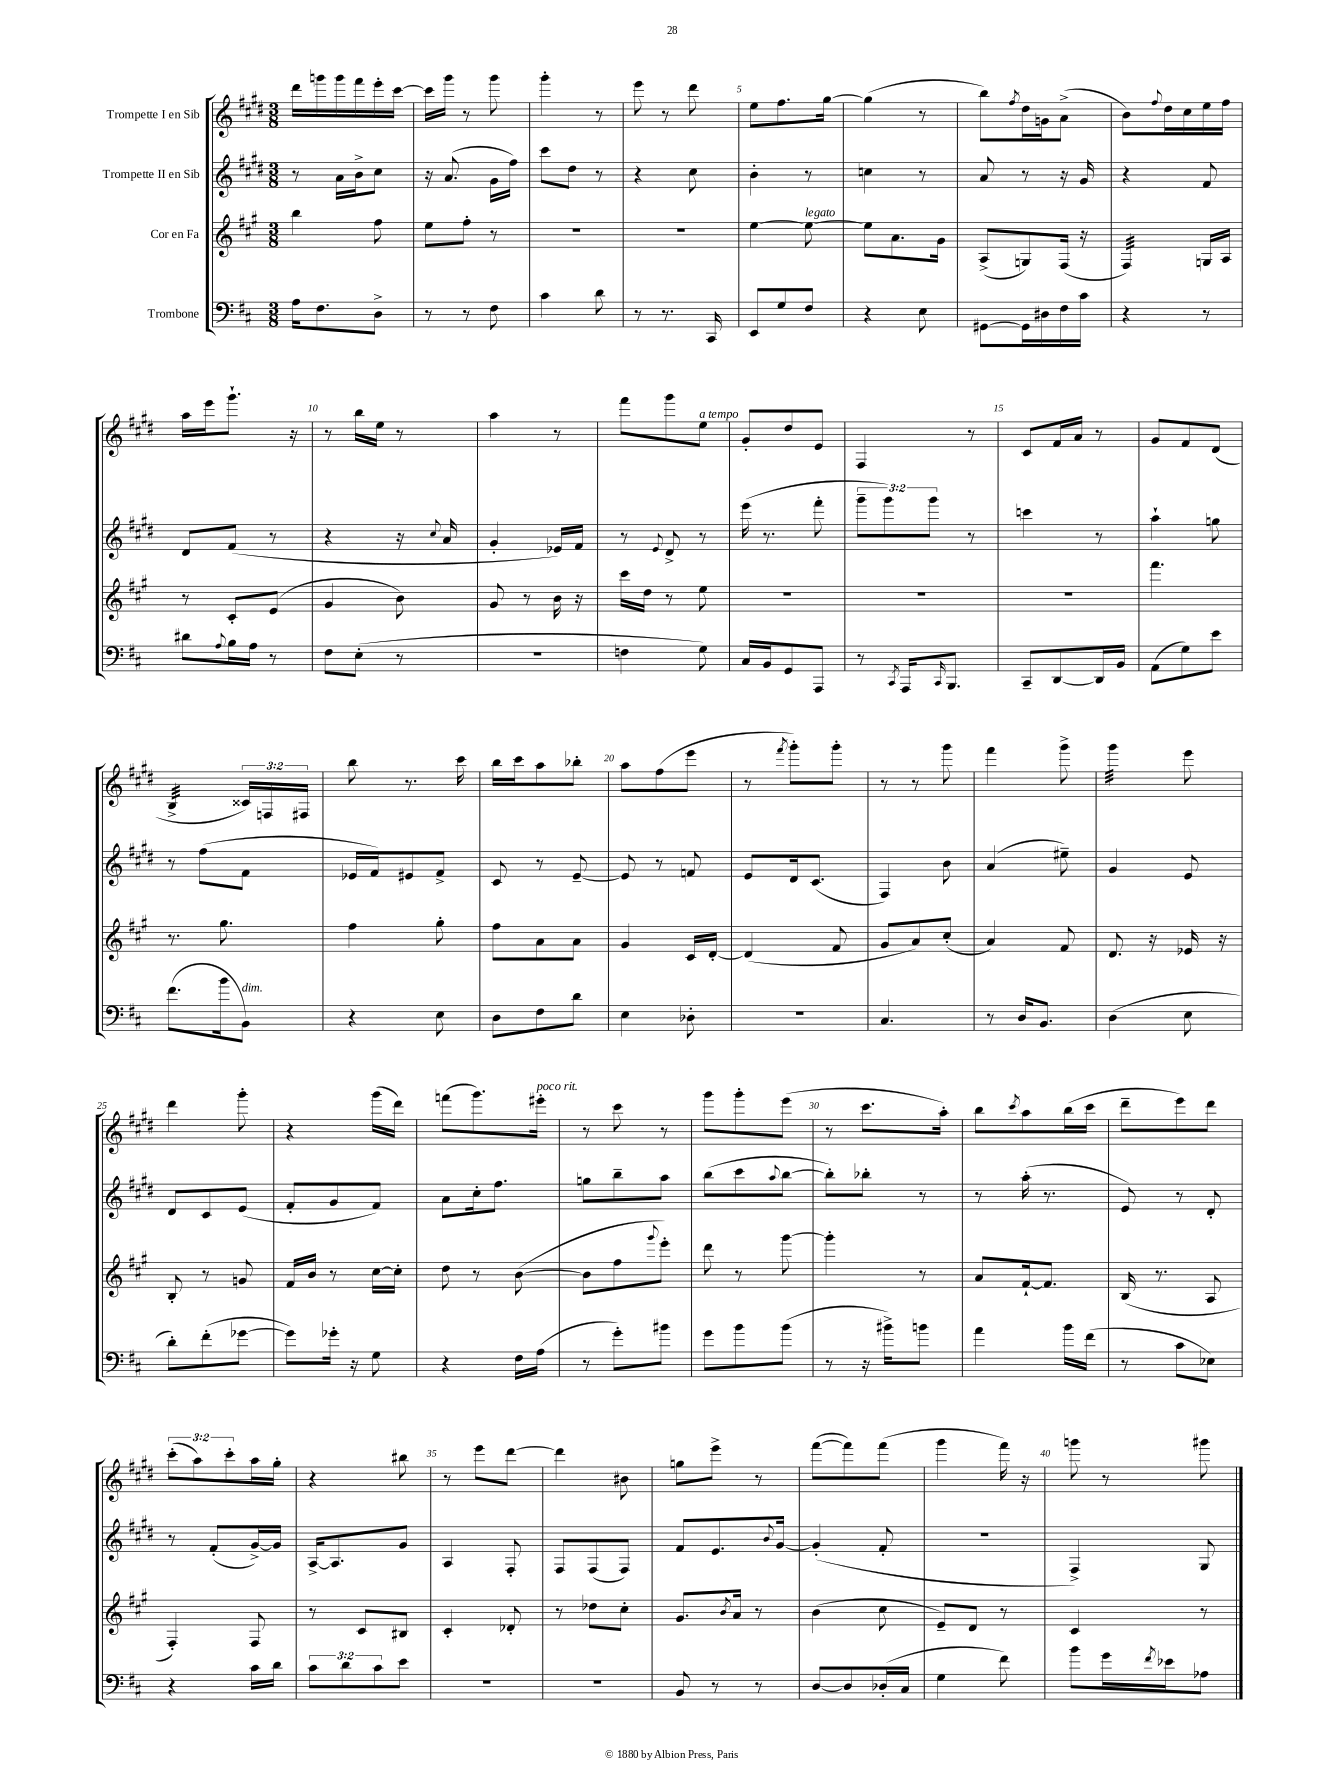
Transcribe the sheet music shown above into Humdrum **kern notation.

**kern	**kern	**kern	**kern
*staff4	*staff3	*staff2	*staff1
*clefF4	*clefG2	*clefG2	*clefG2
*k[f#c#]	*k[f#c#g#]	*k[f#c#g#d#]	*k[f#c#g#d#]
*M3/8	*M3/8	*M3/8	*M3/8
16A\LK	4bb\	8r	16ddd#\LL
8.F#\	.	.	16ggg\
.	.	16a\LL	16ggg\
.	.	16b^\J	16fff#\
8D^\J	8ff#\	8cc#\J	16eee'\
.	.	.	[16ccc#\JJ
=	=	=	=
8r	8ee\L	16r	16ccc#\]LL
.	.	(8.a/	16ggg#\JJ
8r	8ff#'\J	.	8r
8F#\	8r	16g#\LL	8ggg#\
.	.	16ff#\JJ)	.
=	=	=	=
4c#\	4.r	8ccc#\L	4ggg#'\
.	.	8dd#\J	.
8d\	.	8r	8r
=	=	=	=
8r	4.r	4r	8eee\
8.r	.	.	8r
.	.	8cc#\	8ddd#\
16CC#/	.	.	.
=	=	=	=
8EE/L	[4ee\	4b'\	8ee\L
8G/	.	.	8.ff#\
8F#/J	8ee\_	8r	.
.	.	.	[16gg#\Jk
=	=	=	=
4r	8ee\]L	4cc\	(4gg#\]
.	8.a\	.	.
8E\	.	8r	8r
.	16g#\Jk	.	.
=	=	=	=
[8GG#\L	(8A^/L	8a/	8bb\L)
.	.	.	8qff#/
16GG#\]L	8G/)	8r	16dd#\L
16D#\	.	.	16g\J
16F#\	(16F#/Jk	16r	(8a^\J
16c#\JJ	16r	16g#/	.
=	=	=	=
4r	4F#/)	4r	8b\L)
.	.	.	8qqff#/
.	.	.	16dd#\L
.	.	.	16cc#\
8r	16G/LL	8f#/	16ee\
.	16A/JJ	.	16ff#\JJ
=	=	=	=
8d#\L	8r	8d#/L	16aa\LL
.	.	.	16eee\J
8qqA/	.	.	.
16B\L	8c#'/L	(8f#/J	8.ggg#`\J
16A\JJ	.	.	.
8r	(8e/J	8r	.
.	.	.	16r
=	=	=	=
8F#\L	4g#/	4r	8r
(8E'\J	.	.	16bb\LL
.	.	.	16ee\JJ
8r	8b\)	16r	8r
.	.	8qqcc#/	.
.	.	16a/	.
=	=	=	=
4.r	8g#/	4g#'/	4aa\
.	8r	.	.
.	16b\	16e-/LL)	8r
.	16r	16f#/JJ	.
=	=	=	=
4F\	16ccc#\LL	8r	8fff#\L
.	16dd\JJ	.	.
.	.	8qqe/	.
.	8r	8d#^/	8ggg#\
8G\)	8ee\	8r	8ee\J
=	=	=	=
16C#/LL	4.r	(16eee\	8g#'/L
16BB/J	.	8.r	.
8GG/	.	.	8dd#/
8AAA/J	.	8fff#'\	8e/J
=	=	=	=
8r	4.r	12ggg#~\L	4F#/
.	.	12ggg#\)	.
8qCC#/	.	.	.
16AAA/LK	.	.	.
.	.	12ggg#\J	.
16qqCC#/	.	.	.
8.BBB/J	.	.	.
.	.	8r	8r
=	=	=	=
8CC#~/L	4.r	4ccc\	8c#/L
[8DD/	.	.	16f#/L
.	.	.	16a/JJ
16DD/]L	.	8r	8r
16BB/JJ	.	.	.
=	=	=	=
(8AA\L	4.fff#\	4aa`\	8g#/L
8G\)	.	.	8f#/
8e\J	.	8gg\	(8d#/J
=	=	=	=
(8.f#\L	8.r	8r	4B^/
.	.	(8ff#\L	.
16b\k	8.gg#\	.	.
8BB\J)	.	8f#\J	24c##/LL)
.	.	.	24F/
.	.	.	24F#/JJ
=	=	=	=
4r	4ff#\	16e-/LL	8bb\
.	.	16f#/J)	.
.	.	8e#/	8.r
8E\	8gg#'\	8f#^/J	.
.	.	.	16ccc#\
=	=	=	=
8D\L	8ff#\L	8c#/	16bb\LL
.	.	.	16ccc#\J
8F#\	8a\	8r	8aa\
8d\J	8a\J	[8e~/	8bb-'\J
=	=	=	=
4E\	4g#/	8e/]	8aa\L
.	.	8r	(8ff#\
8D-'\	16c#/LL	8f/	8eee\J
.	[16d'/JJ	.	.
=	=	=	=
4.r	(4d/]	8e/L	8r
.	.	.	8qfff#/
.	.	16d#/k	8ggg#'\L)
.	.	(8.c#/J	.
.	8f#/	.	8ggg#'\J
=	=	=	=
4.C#/	8g#/L	4F#/)	8r
.	8a/)	.	8r
.	(8cc#'/J	8b\	8ggg#\
=	=	=	=
8r	4a/)	(4a/	4fff#\
16D/LK	.	.	.
8.BB/J	.	.	.
.	8f#/	8ee#~\)	8ggg#^\
=	=	=	=
(4D\	8.d/	4g#/	4ggg#\
.	16r	.	.
8E\	16e-/	8e/	8eee\
.	16r	.	.
=	=	=	=
8d'\L)	8B'/	8d#/L	4ddd#\
(8f#'\	8r	8c#/	.
[8g-\J	8g/	(8e/J	8ggg#'\
=	=	=	=
8g-\]L)	16f#/LL	8f#'/L	4r
.	16b/JJ	.	.
16g-'\Jk	8r	8g#/	.
16r	.	.	.
8G\	[16cc#\LL	8f#/J)	(16ggg#\LL
.	16cc#'\]JJ	.	16ddd#\JJ)
=	=	=	=
4r	8dd\	8a\L	(8fff\L
.	8r	16cc#'\k	8.ggg#\)
.	.	8.ff#\J	.
16F#\LL	([8b\	.	.
(16A\JJ	.	.	16eee#'\Jk
=	=	=	=
8r	8b\]L	8gg\L	8r
8g'\L)	8ff#\	8bb~\	8ccc#\
.	8qqggg#/	.	.
8b#\J	8eee'\J)	8aa\J	8r
=	=	=	=
8g\L	8ddd\	(8bb\L	8ggg#\L
8b\	8r	8ccc#\	8ggg#'\
.	.	8qqaa/	.
(8b\J	[8ggg#\	[8bb\J	(8eee\J
=	=	=	=
8r	4ggg#'\]	8bb'\]L)	8r
16r	.	8bb-'\J	8.ccc#\L
16b#^\LK)	.	.	.
8b\J	8r	8r	.
.	.	.	16aa'\Jk)
=	=	=	=
4a\	8a/L	8r	8bb\L
.	.	.	8qccc#/
.	[16f#`/k	(16aa'\	8aa\
.	8.f#/]J	8.r	.
16b\LL	.	.	(16bb\L
(16f#\JJ	.	.	16ccc#\JJ
=	=	=	=
8r	(16B/	8e/)	8ddd#~\L
.	8.r	.	.
8c#\L	.	8r	8eee\)
8E-\J)	8A/	8d#'/	8ddd#\J
=	=	=	=
4r	4F#'/)	8r	(12ccc#'\L
.	.	.	12aa\)
.	.	(8f#'/L	.
.	.	.	12ccc#'\
16c#\LL	8F#/	[16g#^/L)	16aa\L
16d\JJ	.	16g#/]JJ	16gg#'\JJ
=	=	=	=
12c#\L	8r	[16A^/LK	4r
.	.	8.A/]	.
12d\	.	.	.
.	8c#/L	.	.
12c#\	.	.	.
8e\J	8B#/J	8g#/J	8bb#\
=	=	=	=
4.r	4c#'/	4A/	8r
.	.	.	8eee\L
.	8d-'/	8F#'/	[8ddd#\J
=	=	=	=
4.r	8r	8F#/L	4ddd#\]
.	8dd-\L	(8F#/	.
.	8cc#'\J	8F#/J)	8b#\
=	=	=	=
8BB/	8.g#/L	8f#/L	8gg\L
8r	.	8.e/	8eee^\J
.	8qb/	.	.
.	16a/Jk	.	.
8r	8r	.	8r
.	.	8qqb/	.
.	.	[16g#/Jk	.
=	=	=	=
[8D/L	(4b\	(4g#'/]	([8fff#\L
8D/]	.	.	8fff#\])
(16D-'/L	8cc#\	8f#'/	(8fff#\J
16C#/JJ	.	.	.
=	=	=	=
4G\	8e~/L)	4.r	4ggg#\
.	8d/J	.	.
8f#\)	8r	.	16fff#\)
.	.	.	16r
=	=	=	=
8b\L	4c#/	4F#^/)	8ggg\
16g\L	.	.	8r
8qf#/	.	.	.
16e-\J	.	.	.
8A-\J	8r	8G#/	8ggg#\
==	==	==	==
*-	*-	*-	*-
